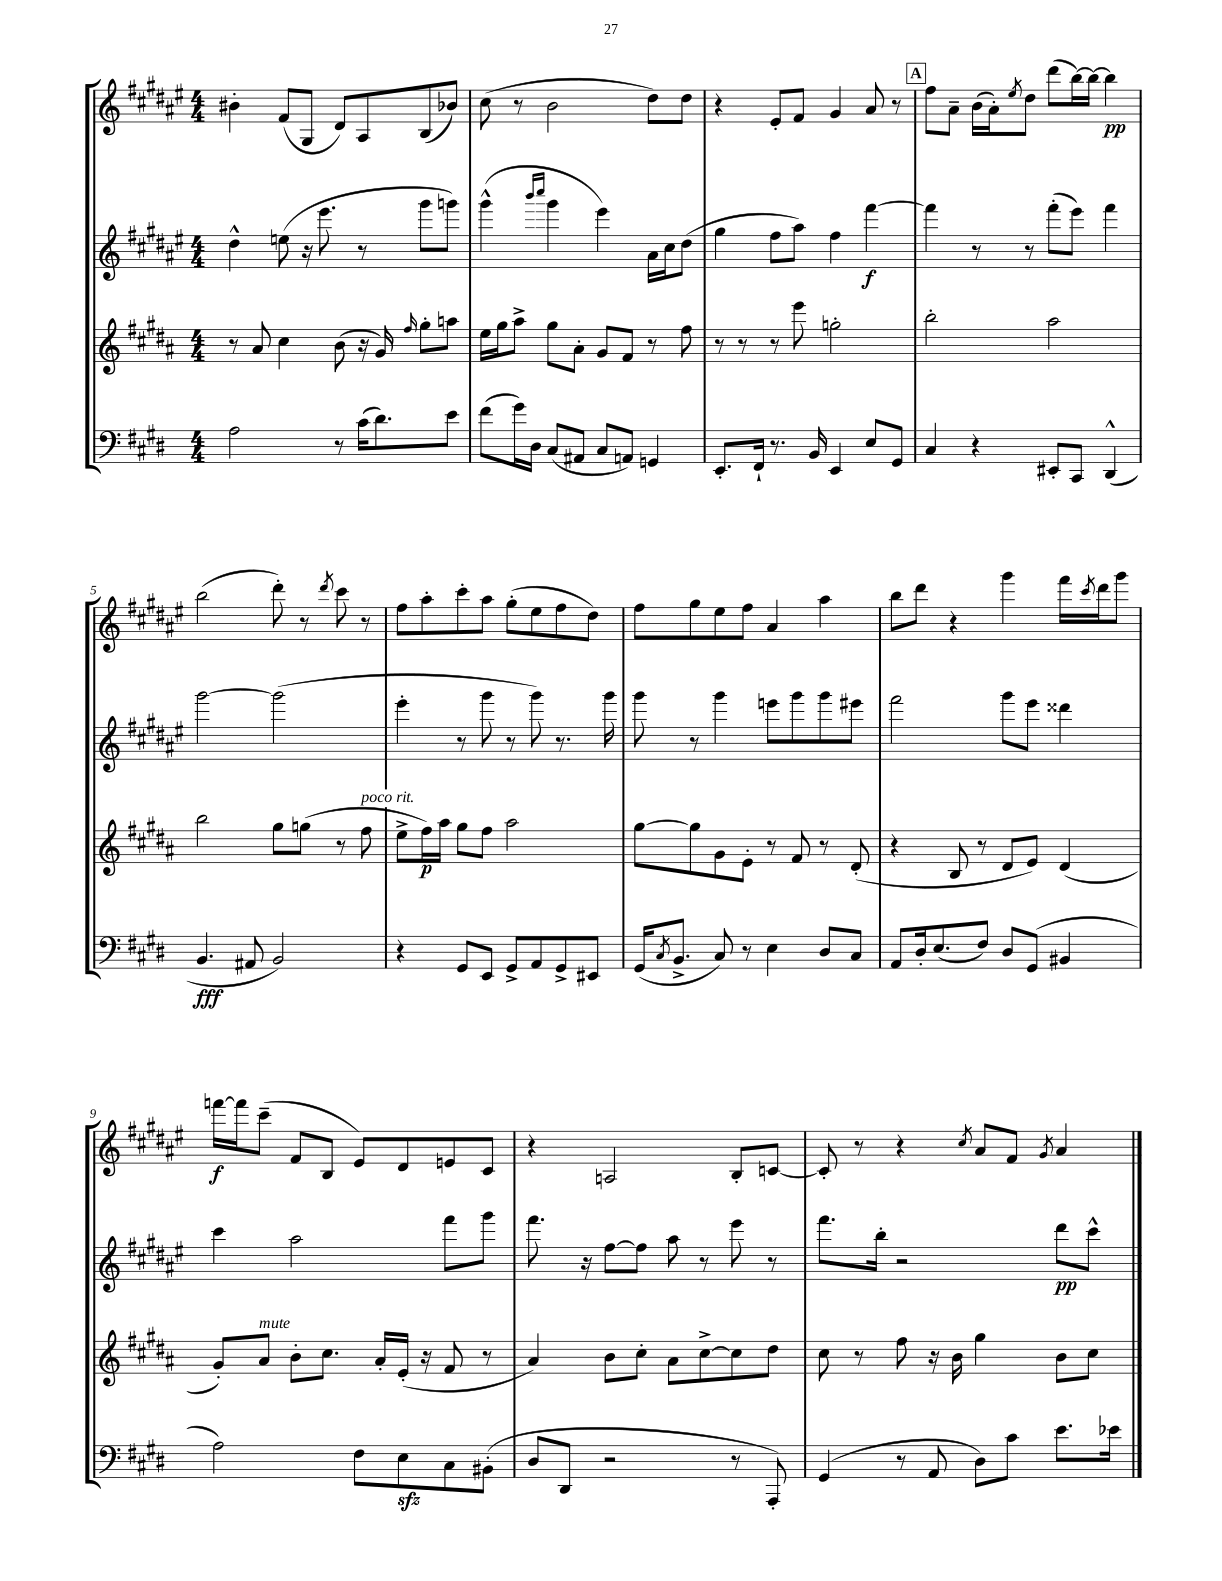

**kern	**dynam	**kern	**dynam	**kern	**dynam	**kern	**dynam
*part4	*part4	*part3	*part3	*part2	*part2	*part1	*part1
*staff4	*staff4	*staff3	*staff3	*staff2	*staff2	*staff1	*staff1
*clefF4	*	*clefG2	*	*clefG2	*	*clefG2	*
*k[f#c#g#d#]	*	*k[f#c#g#d#a#]	*	*k[f#c#g#d#a#e#]	*	*k[f#c#g#d#a#e#]	*
*M4/4	*	*M4/4	*	*M4/4	*	*M4/4	*
=1	=1	=1	=1	=1	=1	=1	=1
2A\	.	8r	.	4dd#^^\	.	4b#X'\	.
.	.	8a#/	.	.	.	.	.
.	.	4cc#\	.	(8een\	.	(8f#/L	.
.	.	.	.	16r	.	8G#/J	.
.	.	.	.	8.eee#\	.	.	.
8r	.	(8b\	.	.	.	8d#/L)	.
(16c#\KL	.	16r	.	8r	.	8A#/	.
8.d#\)	.	16g#/)	.	.	.	.	.
.	.	16qqff#/	.	.	.	.	.
.	.	8gg#'\L	.	8ggg#\L	.	(8B/	.
8e\J	.	8aan\J	.	8gggn\J)	.	8b-X/J)	.
=2	=2	=2	=2	=2	=2	=2	=2
(8f#\L	.	16ee\LL	.	(4ggg#^^\	.	(8cc#\	.
.	.	16gg#\J	.	.	.	.	.
16g#\L)	.	8aa#^\J	.	.	.	8r	.
16D#\JJ	.	.	.	.	.	.	.
.	.	.	.	16qqbbb/LL	.	.	.
.	.	.	.	16qqcccc#/JJ	.	.	.
(8C#/L	.	8gg#\L	.	4ggg#\	.	2b\	.
8AA#X/J	.	8a#'\J	.	.	.	.	.
8C#/L	.	8g#/L	.	4eee#\)	.	.	.
8AAn/J)	.	8f#/J	.	.	.	.	.
4GGn/	.	8r	.	16a#\LL	.	8dd#\L)	.
.	.	.	.	16cc#\J	.	.	.
.	.	8ff#\	.	(8dd#\J	.	8dd#\J	.
=3	=3	=3	=3	=3	=3	=3	=3
8.EE'/L	.	8r	.	4gg#\	.	4r	.
.	.	8r	.	.	.	.	.
16FF#`/Jk	.	.	.	.	.	.	.
8.r	.	8r	.	8ff#\L	.	8e#'/L	.
.	.	8eee\	.	8aa#\J)	.	8f#/J	.
16BB/	.	.	.	.	.	.	.
4EE/	.	2ggn'\	.	4ff#\	.	4g#/	.
8E/L	.	.	.	[4fff#\	f	8a#/	.
8GG#/J	.	.	.	.	.	8r	.
!!LO:REH:place=s1:t=A
=4	=4	=4	=4	=4	=4	=4	=4
4C#/	.	2bb'\	.	4fff#\]	.	8ff#\L	.
.	.	.	.	.	.	8a#~\J	.
4r	.	.	.	8r	.	(16b\LL	.
.	.	.	.	.	.	16a#'\J)	.
.	.	.	.	.	.	8qee#/	.
.	.	.	.	8r	.	8dd#\J	.
8EE#X'/L	.	2aa#\	.	(8fff#'\L	.	(8ddd#\L	.
8CC#/J	.	.	.	8eee#\J)	.	[16bb\L)	.
.	.	.	.	.	.	16bb\JJ_	.
(4DD#^^/	.	.	.	4fff#\	.	4bb\]	pp
!!LO:LB:g=z
=5	=5	=5	=5	=5	=5	=5	=5
4.BB/	fff	2bb\	.	[2ggg#\	.	(2bb\	.
8AA#X/	.	.	.	.	.	.	.
2BB/)	.	8gg#\L	.	(2ggg#\]	.	8ddd#'\)	.
.	.	(8ggn\J	.	.	.	8r	.
.	.	.	.	.	.	8qddd#/	.
.	.	8r	.	.	.	8ccc#\	.
!	!	!LO:TX:a:i:t=poco rit.	!	!	!	!	!
.	.	8ff#\	.	.	.	8r	.
=6	=6	=6	=6	=6	=6	=6	=6
4r	.	8ee^\L	.	4eee#'\	.	8ff#\L	.
.	.	16ff#\L)	p	.	.	8aa#'\	.
.	.	16aa#\JJ	.	.	.	.	.
8GG#/L	.	8gg#\L	.	8r	.	8ccc#'\	.
8EE/J	.	8ff#\J	.	8ggg#\	.	8aa#\J	.
8GG#^/L	.	2aa#\	.	8r	.	(8gg#'\L	.
8AA/	.	.	.	8ggg#\)	.	8ee#\	.
8GG#^/	.	.	.	8.r	.	8ff#\	.
8EE#X/J	.	.	.	.	.	8dd#\J)	.
.	.	.	.	16ggg#\	.	.	.
=7	=7	=7	=7	=7	=7	=7	=7
(16GG#/KL	.	[8gg#\L	.	8ggg#\	.	8ff#\L	.
8qC#/	.	.	.	.	.	.	.
8.BB^/J	.	.	.	.	.	.	.
.	.	8gg#\]	.	8r	.	8gg#\	.
8C#/)	.	8g#\	.	4ggg#\	.	8ee#\	.
8r	.	8e'\J	.	.	.	8ff#\J	.
4E\	.	8r	.	8eeen\L	.	4a#/	.
.	.	8f#/	.	8ggg#\	.	.	.
8D#/L	.	8r	.	8ggg#\	.	4aa#\	.
8C#/J	.	(8d#'/	.	8eee#X\J	.	.	.
=8	=8	=8	=8	=8	=8	=8	=8
8AA/L	.	4r	.	2fff#\	.	8bb\L	.
16D#'/k	.	.	.	.	.	8ddd#\J	.
(8.E/	.	.	.	.	.	.	.
.	.	8B/	.	.	.	4r	.
8F#/J)	.	8r	.	.	.	.	.
8D#/L	.	8d#/L	.	8ggg#\L	.	4ggg#\	.
(8GG#/J	.	8e/J)	.	8eee#\J	.	.	.
4BB#X/	.	(4d#/	.	4ddd##X\	.	16fff#\LL	.
.	.	.	.	.	.	8qccc#/	.
.	.	.	.	.	.	16ddd#\J	.
.	.	.	.	.	.	8ggg#\J	.
!!LO:LB:g=z
=9	=9	=9	=9	=9	=9	=9	=9
2A\)	.	8g#'/L)	.	4ccc#\	.	[16fffn\LL	f
.	.	.	.	.	.	16fff\J]	.
!	!	!LO:TX:a:i:t=mute	!	!	!	!	!
.	.	8a#/J	.	.	.	(8ccc#~\J	.
.	.	8b'\L	.	2aa#\	.	8f#/L	.
.	.	8.cc#\J	.	.	.	8B/J	.
8F#\L	.	.	.	.	.	8e#/L)	.
.	.	16a#'/LL	.	.	.	.	.
8Ezz\	.	(16e'/JJ	.	.	.	8d#/	.
.	.	16r	.	.	.	.	.
8C#\	.	8f#/	.	8fff#\L	.	8en/	.
(8BB#X'\J	.	8r	.	8ggg#\J	.	8c#/J	.
=10	=10	=10	=10	=10	=10	=10	=10
8D#/L	.	4a#/)	.	8.fff#\	.	4r	.
8DD#/J	.	.	.	.	.	.	.
.	.	.	.	16r	.	.	.
2r	.	8b\L	.	[8ff#\L	.	2An/	.
.	.	8cc#'\J	.	8ff#\J]	.	.	.
.	.	8a#\L	.	8aa#\	.	.	.
.	.	[8cc#^\	.	8r	.	.	.
8r	.	8cc#\]	.	8eee#\	.	8B'/L	.
8AAA'/)	.	8dd#\J	.	8r	.	[8cn/J	.
=11	=11	=11	=11	=11	=11	=11	=11
(4GG#/	.	8cc#\	.	8.fff#\L	.	8c'/]	.
.	.	8r	.	.	.	8r	.
.	.	.	.	16bb'\Jk	.	.	.
8r	.	8ff#\	.	2r	.	4r	.
8AA/	.	16r	.	.	.	.	.
.	.	16b\	.	.	.	.	.
.	.	.	.	.	.	8qcc#/	.
8D#\L)	.	4gg#\	.	.	.	8a#/L	.
8c#\J	.	.	.	.	.	8f#/J	.
.	.	.	.	.	.	8qg#/	.
8.e\L	.	8b\L	.	8ddd#\L	pp	4a#/	.
.	.	8cc#\J	.	8ccc#^^\J	.	.	.
16e-X\Jk	.	.	.	.	.	.	.
==	==	==	==	==	==	==	==
*-	*-	*-	*-	*-	*-	*-	*-
